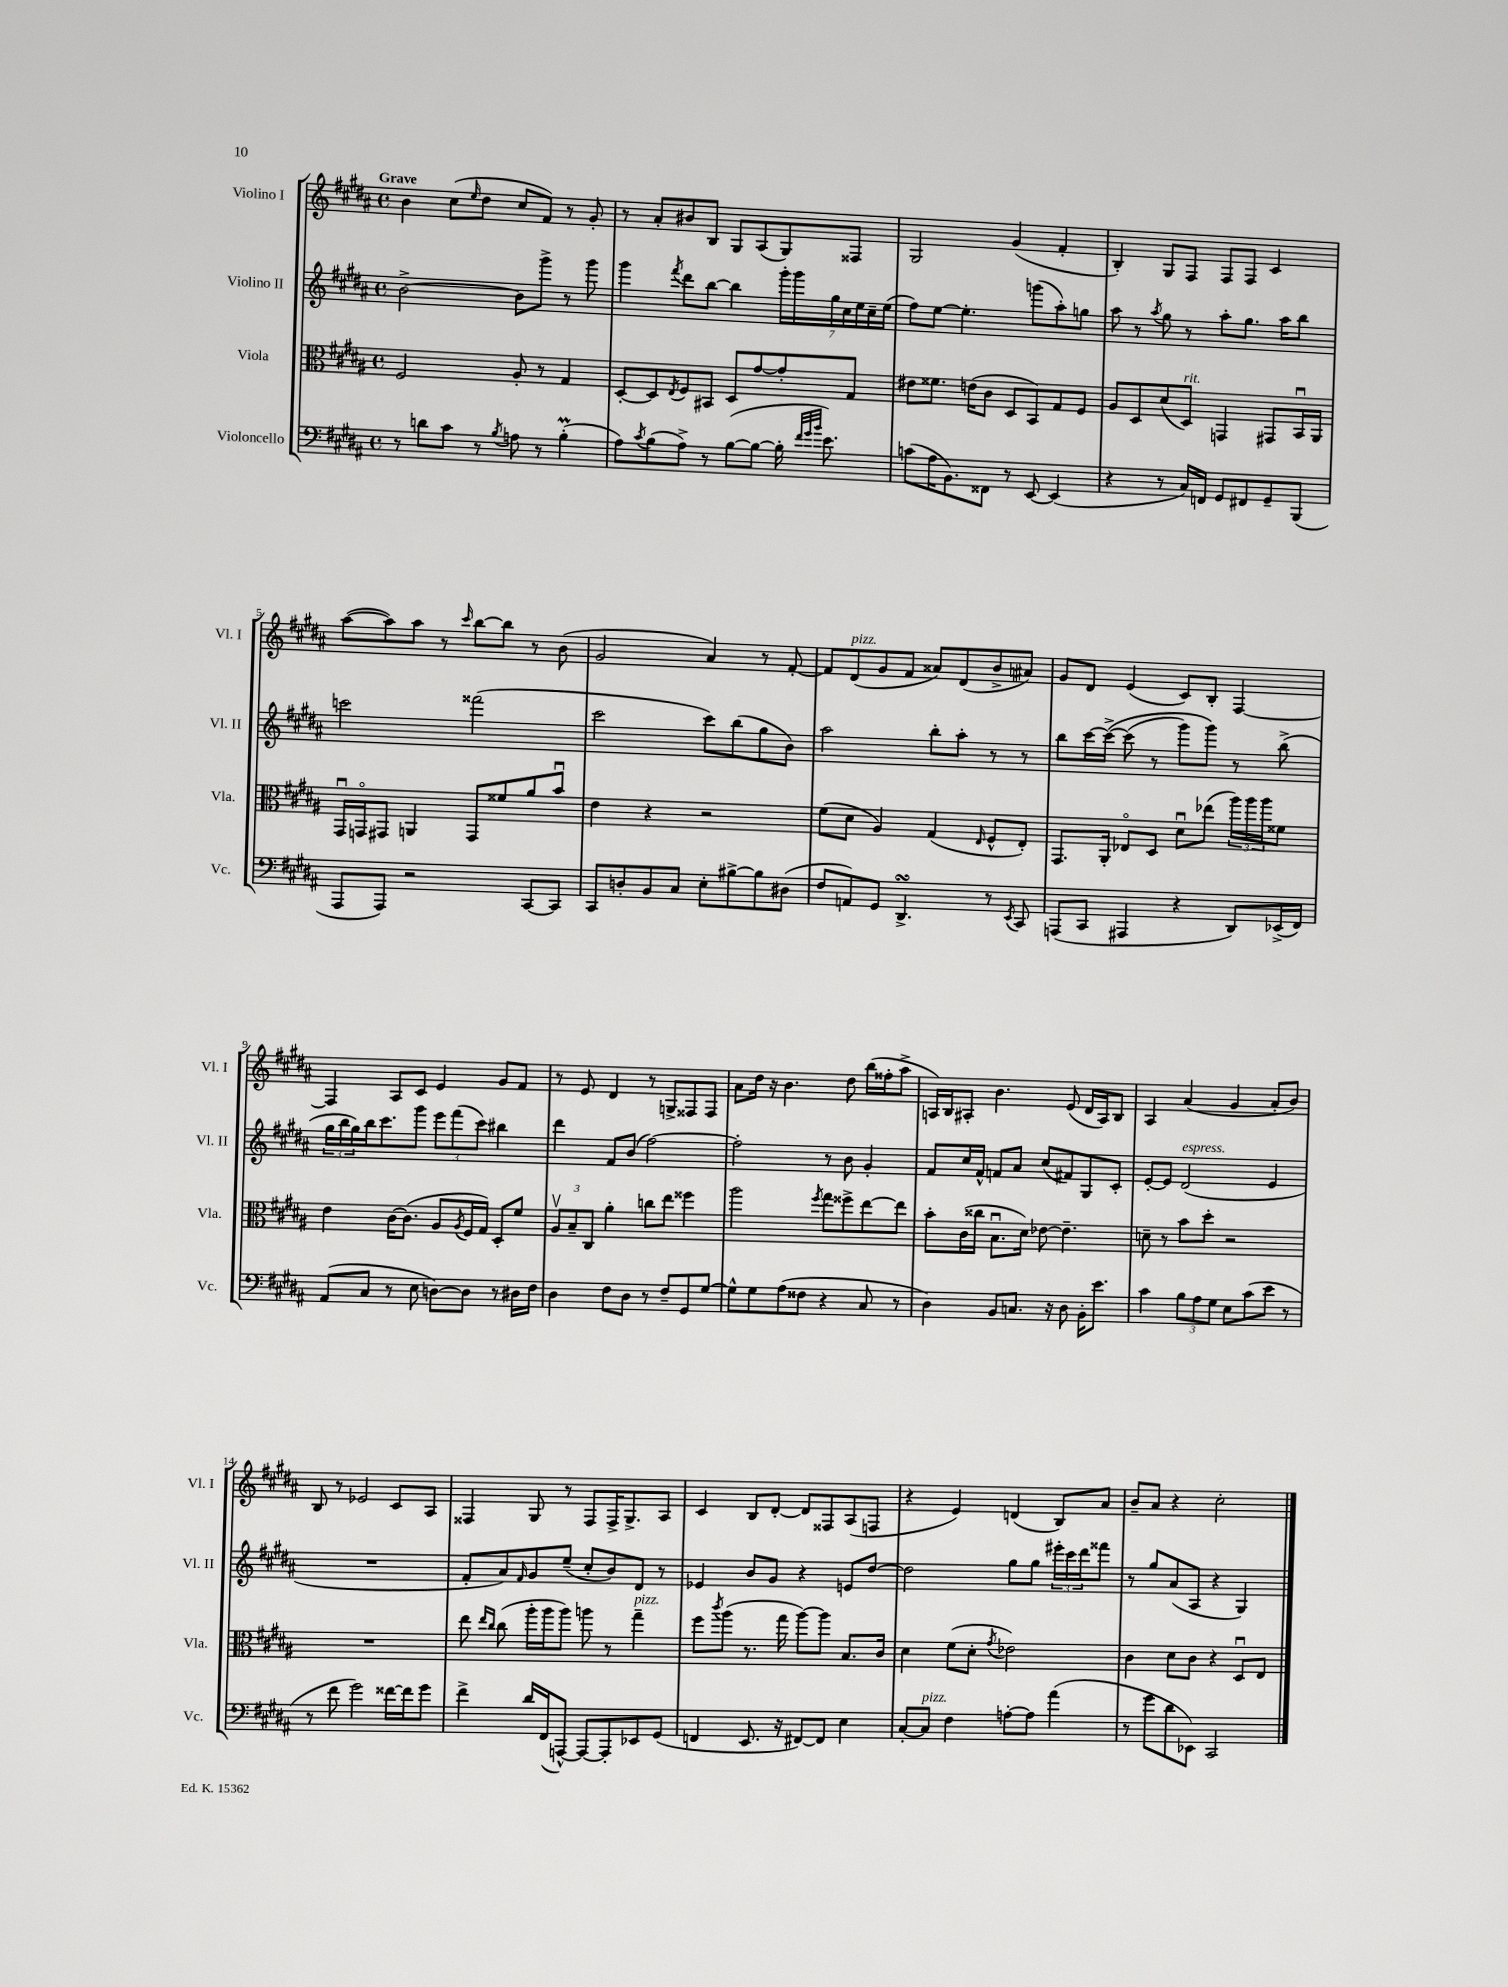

**kern	**kern	**kern	**kern
*staff4	*staff3	*staff2	*staff1
*clefF4	*clefC3	*clefG2	*clefG2
*k[f#c#g#d#a#]	*k[f#c#g#d#a#]	*k[f#c#g#d#a#]	*k[f#c#g#d#a#]
*M4/4	*M4/4	*M4/4	*M4/4
*met(c)	*met(c)	*met(c)	*met(c)
8r	2F#	[2b^	4b
8d	.	.	.
8c#	.	.	(8cc#
.	.	.	16qqee
8r	.	.	8dd#
8qB	.	.	.
8A	8A#'	8b]	8cc#
8r	8r	8ggg#^	8f#)
(4B'	4G#	8r	8r
.	.	8ggg#	8g#'
=	=	=	=
8A#)	[8D#'	4ggg#	8r
8qc#	.	.	.
(8B	8D#]	.	8a#'
.	8qE	8qfff#	.
8A#^)	8F#	8ddd#	8b#
8r	8BB#	[8bb	8B
([8B	8D#	4bb]	8G#
8B_	[8g#	.	(8A#
16B']	8g#']	28ggg#'	8G#)
.	.	28ggg#	.
32qqf#	.	.	.
32qqg#	.	.	.
32qqb	.	.	.
8.e)	.	.	.
.	.	28gg#	.
.	.	28cc#	.
.	8G#	.	8F##
.	.	28ee	.
.	.	28cc#~	.
.	.	(28ee	.
=	=	=	=
(8c	8e#	8ff#)	2G#
16A#	8.f##	[8ee	.
8.BB)	.	.	.
.	.	4.ee']	.
.	(16e	.	.
8FF##	8c#	.	.
8r	8D#	.	(4g#
[8EE	8BB)	(8ggg	.
(4EE]	8G#	8aa#')	4f#'
.	8F#	8gg	.
=	=	=	=
4r	8A#	8aa#	4B')
.	8D#	8r	.
.	.	8qaa#	.
8r	(8d#	8gg#	8G#
16C#)	8D#)	8r	8F#
16FF	.	.	.
8GG#	4GG	8aa#'	8F#
8FF#	.	8.gg#	8F#
8GG#~	8GG#	.	4c#
.	.	16aa#	.
(8BBB	16BBu	8bb	.
.	16AA#	.	.
=	=	=	=
8AAA#	16GG#u	2ccc	([8aa#
.	16GGo	.	.
8AAA#)	8GG#	.	8aa#])
2r	4AA	.	8aa#
.	.	.	8r
.	.	.	16qqccc#
.	8GG#	(2fff##	[8bb
.	8f##	.	8bb]
[8CC#	8a#	.	8r
8CC#]	8bu	.	(8b
=	=	=	=
8CC#	4e	2ccc#	2g#
8D'	.	.	.
8BB	4r	.	.
8C#	.	.	.
8E'	2r	8ccc#)	4a#)
[8B#^	.	(8bb	.
8B#]	.	8gg#	8r
(8D#	.	8b)	[8f#'
=	=	=	=
8F#	(8f#	2aa#	8f#]
8AA)	8d#	.	(8d#
8GG#	4A#)	.	8g#
4.DD#^	.	.	8f#
.	(4G#	8bb'	8a##)
.	.	8aa#'	(8d#
.	16qqE	.	.
8r	8F#^^	8r	8b^
8qEE	.	.	.
8CC#	8E')	8r	8a#)
=	=	=	=
(8AAA	8.GG#	8bb	8g#
8CC#	.	[16ccc#	8d#
.	16AA#'	&(16ccc#^_	.
4AAA#	8E-o	(8ccc#]	(4e
.	8D#	8r	.
4r	8d#u	8ggg#)	8c#)
.	(8ee-	8ggg#&)	8B'
8DD#)	24aa#)	8r	[4F#
.	24aa#	.	.
.	24aa#	.	.
(16EE-^	8f##	(8bb^	.
16FF#)	.	.	.
=	=	=	=
(8AA#	4e	24gg#	4F#]
.	.	24bb	.
.	.	24gg#)	.
8C#	.	16bb	.
.	.	8.ccc#	.
8r	[16c#	.	8A#
.	(8.c#]	.	.
8E	.	8ggg#	8c#
[8D)	8A#	12eee	4e
.	.	(12fff#	.
.	8qA#	.	.
8D]	16F#	.	.
.	.	12ccc#)	.
.	16G#)	.	.
8r	8D#'	4bb#	8g#
16D#	8f#	.	8f#
16F#	.	.	.
=	=	=	=
4D#	12A#v	4ddd#	8r
.	12B~	.	.
.	.	.	8e
.	12C#	.	.
8F#	4a#'	8f#	4d#
8D#	.	(8b	.
8r	8cc	[2ff#)	8r
8F#~	8ee	.	8G^
8GG#	4ff##	.	8F##
[8G#	.	.	8F##
=	=	=	=
8G#^^]	2aa#	2ff#']	8a#
8G#	.	.	16dd#
.	.	.	16r
(8A#	.	.	4.b
8F##	.	.	.
.	8qff#	.	.
4r	8gg#	8r	.
.	8ff##^	8b	8dd#
8C#	[8ee	4g#'	(16bb
.	.	.	16ff##'
8r	8ee]	.	8aa#^
=	=	=	=
4D#)	8b'	8f#	16A)
.	.	.	16B
.	(16c#	16cc#	8A#'
.	16cc##	16f#^^	.
8BB	8.Bu	8f	4.b
8.C	.	8a#	.
.	16d#)	.	.
.	[8e-	(8cc#	.
16r	.	.	.
8D#	4.e-~]	8f#)	(8e
16BB'	.	8G#	16d#
8.e	.	.	16A#)
.	.	8c#'	8B
=	=	=	=
4c#	8d~	[8e'	4A#
.	8r	8e]	.
12B	8b	(2d#	(4a#
12A#	.	.	.
.	8dd#'	.	.
12G#	.	.	.
8E	2r	.	4g#
(8c#	.	.	.
8e	.	4e	8a#'
8r	.	.	8b)
=	=	=	=
8r	1r	1r	8B
8f#	.	.	8r
2g#)	.	.	2e-
[16f##	.	.	8c#
16f##]	.	.	.
8g#	.	.	8A#
=	=	=	=
4f#^	8ee	8f#'	4F##
.	16qqee	.	.
.	16qqcc#	.	.
.	(8cc#	8a#)	.
.	.	16qqf#	.
16d#	16aa#'	8g#	8G#
(16FF#	16aa#	.	.
[8AAA^^)	8aa#)	(8ee~	8r
8AAA_	8aa	8cc#'	8F##
8AAA']	8r	8b)	16F##^
.	.	.	8.G#^
8EE-	4gg#~	8d#	.
(8GG#	.	8r	8A#
=	=	=	=
4FF	8ff#	4e-	4c#
.	8qccc#	.	.
.	(8aa#	.	.
8.EE	8.r	8b	8B
.	.	8g#	[8d#'
16r	16gg#	.	.
[8FF#)	[8aa#)	4r	8d#]
8FF#]	8aa#]	.	8F##
4E	8.B	8e	(8A#
.	.	[8dd#	8F
.	16c#	.	.
=	=	=	=
[8C#'	4d#	2dd#]	4r
8C#]	.	.	.
4F#	(8f#	.	4e)
.	8d#'	.	.
.	8qg#	.	.
[8A'	2e-)	8gg#	(4d
8A]	.	8gg#	.
(4a#	.	24eee#'	8B)
.	.	24ccc#	.
.	.	24ddd#	.
.	.	8fff##	8a#
=	=	=	=
8r	4c#	8r	8b~
8g#	.	8gg#	8a#
8d#	8d#	(8a#	4r
8EE-)	8c#	8A#	.
2CC#	4r	4r	2cc#'
.	8D#u	4G#)	.
.	8E	.	.
==	==	==	==
*-	*-	*-	*-
